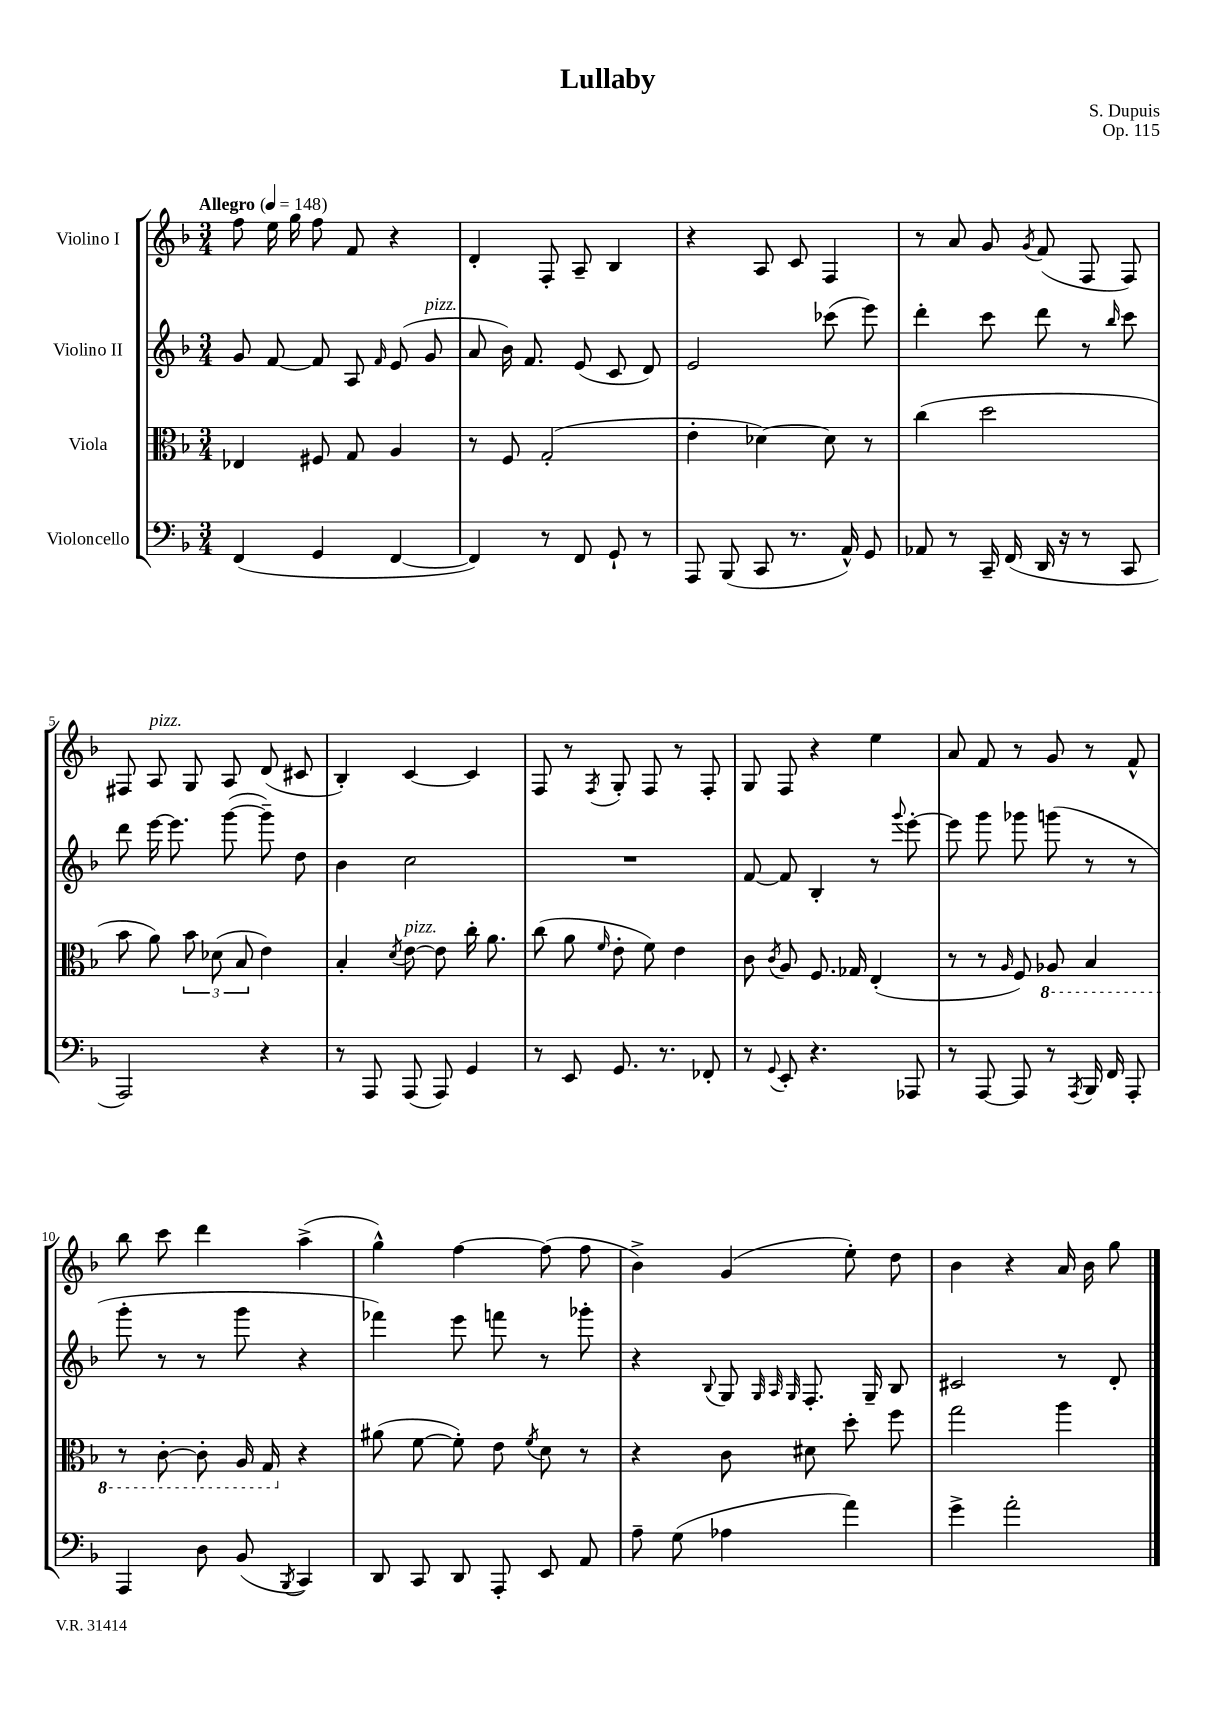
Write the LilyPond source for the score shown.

\header { title = "Lullaby" composer = "S. Dupuis" opus = "Op. 115" }
<<
\new StaffGroup <<
\new Staff = "s0" \with { instrumentName = "Violino I" } {
    \clef treble \key f \major \numericTimeSignature \time 3/4 \tempo "Allegro" 4 = 148
    \autoBeamOff f''8 e''16 g''16 f''8 f'8 r4 |
    d'4-. f8-. a8-- bes4 |
    r4 a8 c'8 f4 |
    r8 a'8 g'8 \acciaccatura { g'8 } f'8( f8 f8) |
    fis8 a8^\markup { \italic "pizz." } g8 a8 d'8( cis'8 |
    bes4-.) c'4~ c'4 |
    f8 r8 \acciaccatura { f8 } g8-. f8 r8 f8-. |
    g8 f8 r4 e''4 |
    a'8 f'8 r8 g'8 r8 f'8-^ |
    bes''8 c'''8 d'''4 a''4->( |
    g''4-^) f''4~ f''8( f''8 |
    bes'4->) g'4( e''8-.) d''8 |
    bes'4 r4 a'16 bes'16 g''8 \bar "|." |
}
\new Staff = "s1" \with { instrumentName = "Violino II" } {
    \clef treble \key f \major \numericTimeSignature \time 3/4
    \autoBeamOff g'8 f'8~ f'8 a8 \grace { f'16 } e'8( g'8^\markup { \italic "pizz." } |
    a'8 bes'16) f'8. e'8( c'8 d'8) |
    e'2 ces'''8( e'''8) |
    d'''4-. c'''8 d'''8 r8 \grace { bes''16 } c'''8 |
    d'''8 e'''16~ e'''8. g'''8~( g'''8--) d''8 |
    bes'4 c''2 |
    R2. |
    f'8~ f'8 bes4-. r8 \appoggiatura { g'''8 } e'''8~-. |
    e'''8 g'''8 ges'''8 g'''8( r8 r8 |
    g'''8-. r8 r8 g'''8 r4 |
    fes'''4) e'''8 f'''8 r8 ges'''8-. |
    r4 \appoggiatura { bes8 } g8 \grace { g32 a32 g32 } f8.-. g16-- bes8 |
    cis'2 r8 d'8-. \bar "|." |
}
\new Staff = "s2" \with { instrumentName = "Viola" } {
    \clef alto \key f \major \numericTimeSignature \time 3/4
    \autoBeamOff ees4 fis8 g8 a4 |
    r8 f8 g2-.( |
    e'4-. des'4~) des'8 r8 |
    c''4( d''2 |
    bes'8 a'8) \tuplet 3/2 { bes'8 des'8( bes8 } e'4) |
    bes4-. \acciaccatura { d'8 } e'8~^\markup { \italic "pizz." } e'8 c''16-. a'8. |
    c''8( a'8 \grace { f'16 } e'8-. f'8) e'4 |
    c'8 \acciaccatura { c'8 } a8 f8. ges16 e4-.( |
    r8 r8 \grace { a16 } f8) \ottava #-1 aes,8 bes,4 |
    r8 c8~-. c8-. a,16 g,16 \ottava #0 r4 |
    ais'8( f'8~ f'8-.) e'8 \acciaccatura { f'8 } d'8 r8 |
    r4 c'8 dis'8 d''8-. f''8 |
    g''2 a''4 \bar "|." |
}
\new Staff = "s3" \with { instrumentName = "Violoncello" } {
    \clef bass \key f \major \numericTimeSignature \time 3/4
    \autoBeamOff f,4( g,4 f,4~ |
    f,4) r8 f,8 g,8-! r8 |
    a,,8 bes,,8( c,8 r8. a,16-^) g,8 |
    aes,8 r8 c,16-- f,16( d,16 r16 r8 c,8 |
    a,,2) r4 |
    r8 a,,8 a,,8( a,,8) g,4 |
    r8 e,8 g,8. r8. fes,8-. |
    r8 \appoggiatura { g,8 } e,8-. r4. aes,,8 |
    r8 a,,8~ a,,8 r8 \acciaccatura { a,,8 } bes,,16 f,16 a,,8-. |
    a,,4 d8 bes,8( \acciaccatura { bes,,8 } c,4) |
    d,8 c,8 d,8 a,,8-. e,8 a,8 |
    a8-- g8( aes4 a'4) |
    g'4-> a'2-. \bar "|." |
}
>>
>>
